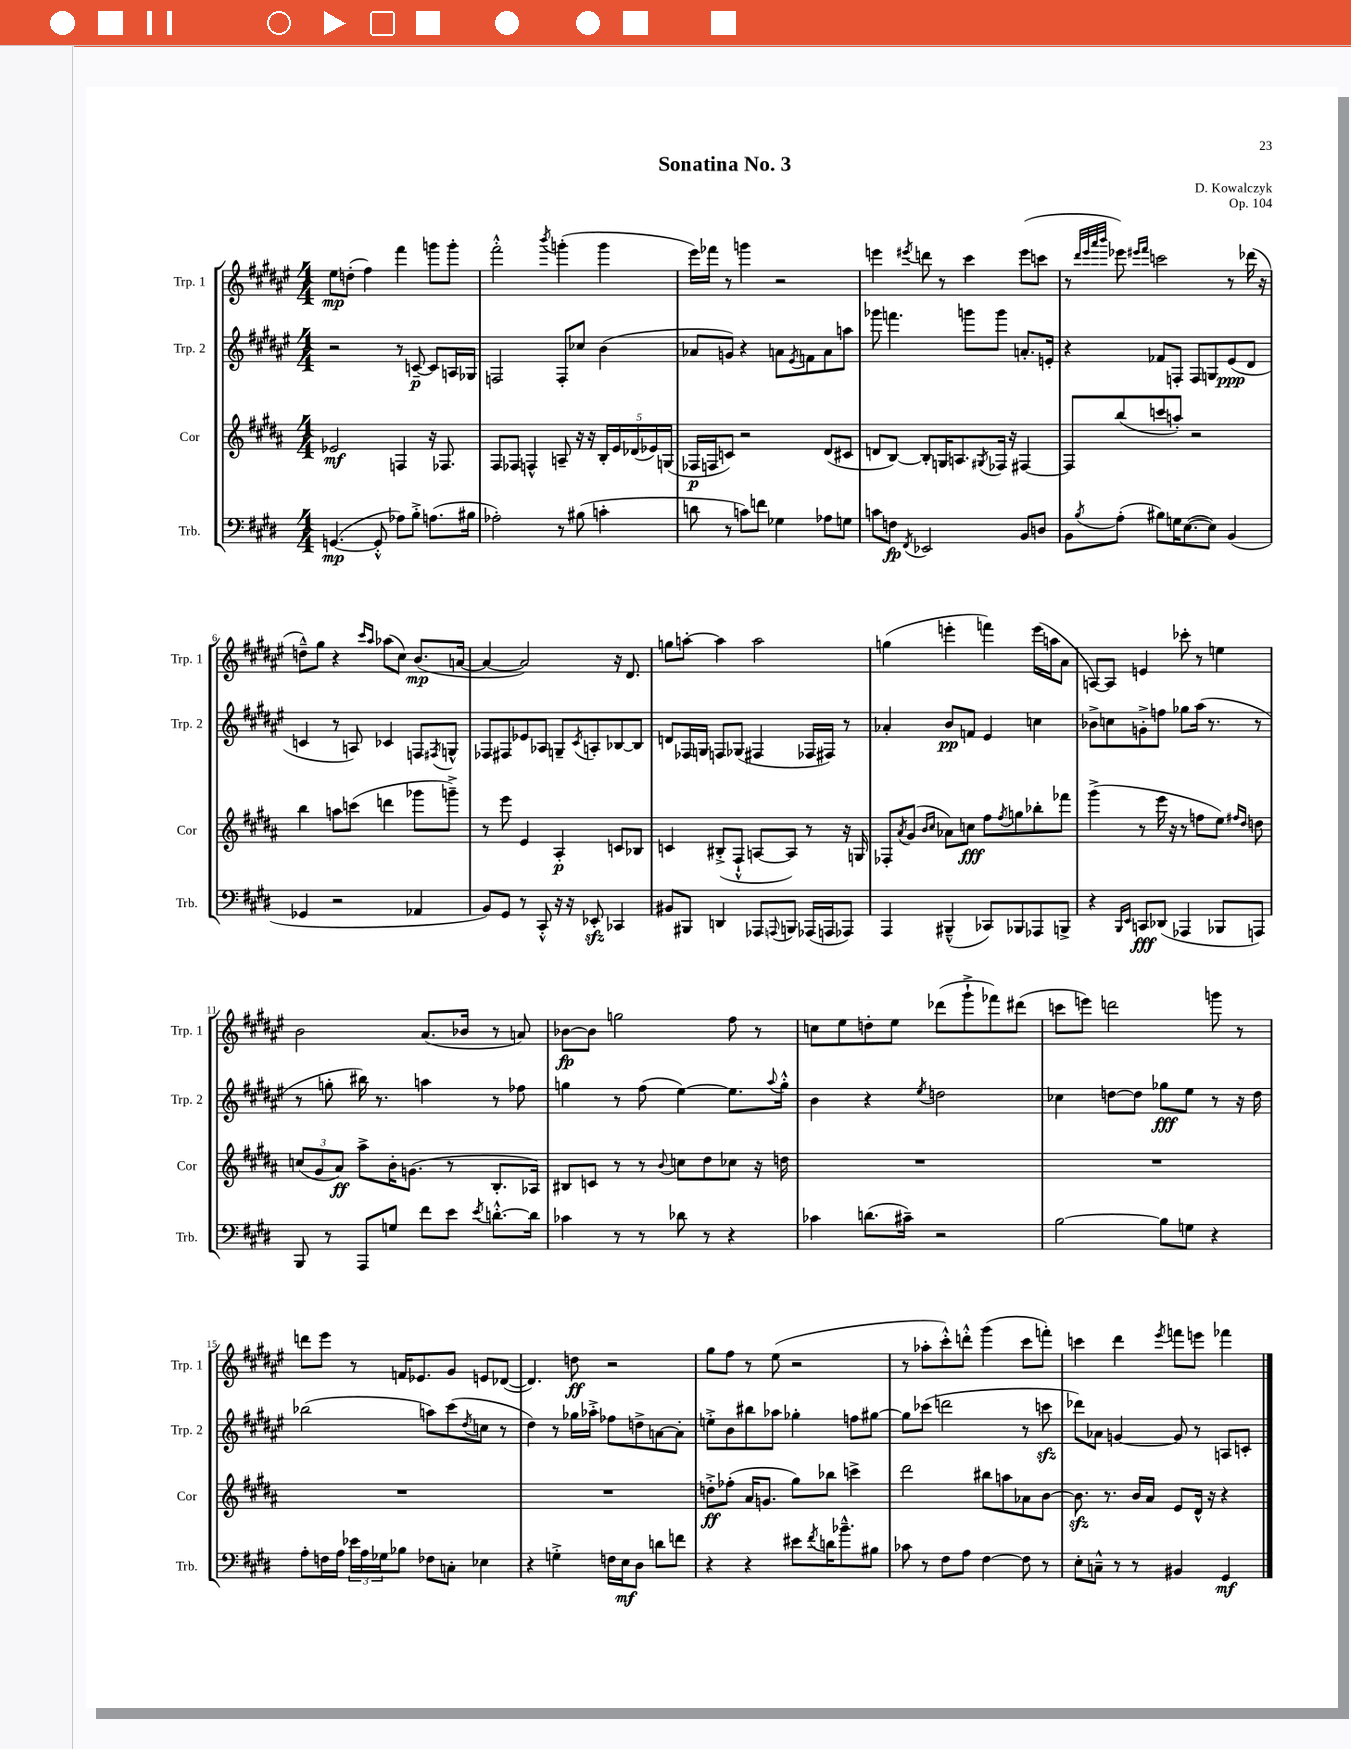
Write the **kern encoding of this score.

**kern	**dynam	**kern	**dynam	**kern	**dynam	**kern	**dynam
*part4	*part4	*part3	*part3	*part2	*part2	*part1	*part1
*staff4	*staff4	*staff3	*staff3	*staff2	*staff2	*staff1	*staff1
*I"Trb.	*	*I"Cor	*	*I"Trp. 2	*	*I"Trp. 1	*
*I'Trb.	*	*I'Cor	*	*I'Trp. 2	*	*I'Trp. 1	*
*clefF4	*	*clefG2	*	*clefG2	*	*clefG2	*
*k[f#c#g#d#]	*	*k[f#c#g#d#a#]	*	*k[f#c#g#d#a#e#]	*	*k[f#c#g#d#a#e#]	*
*M4/4	*	*M4/4	*	*M4/4	*	*M4/4	*
=1	=1	=1	=1	=1	=1	=1	=1
([4.GGn/	mp	2e-X/	mf	2r	.	8ee#\L	mp
.	.	.	.	.	.	(8ddn'\J	.
.	.	.	.	.	.	4ff#\)	.
8GG'^^/]	.	.	.	.	.	.	.
8A-X\L)	.	4Fn/	.	8r	.	4fff#\	.
8B'^\J	.	.	.	[8cn~/	p	.	.
(8.An\L	.	16r	.	8c/L]	.	8gggn\L	.
.	.	8.F-X/	.	.	.	.	.
.	.	.	.	16An/L	.	8ggg'\J	.
16B#X\Jk	.	.	.	16G-X/JJ	.	.	.
=2	=2	=2	=2	=2	=2	=2	=2
2A-X'\)	.	8F#/L	.	2Fn/	.	2fff#'^^\	.
.	.	8F-X/J	.	.	.	.	.
.	.	4Fn^^/	.	.	.	.	.
.	.	.	.	.	.	8qbbb/	.
8r	.	8An~/	.	8F'/L	.	(4gggn'\	.
(8B#X\	.	16r	.	8cc-X/J	.	.	.
.	.	16r	.	.	.	.	.
4cn'\	.	20B'/LL	.	(4b\	.	4ggg\	.
.	.	20e/	.	.	.	.	.
.	.	(20d-X/	.	.	.	.	.
.	.	20e-X/)	.	.	.	.	.
.	.	(20Gn/JJ	.	.	.	.	.
=3	=3	=3	=3	=3	=3	=3	=3
8dn\	.	16F-X/LL	p	8a-X/L	.	16eee#\LL)	.
.	.	16Fn/J	.	.	.	16fff-X\JJ	.
8r	.	8cn/J)	.	8gn/J)	.	8r	.
8cn\L)	.	2r	.	4r	.	4gggn\	.
8fn\J	.	.	.	.	.	.	.
4G-X\	.	.	.	8an\L	.	2r	.
.	.	.	.	8qe#/	.	.	.
.	.	.	.	8fn\	.	.	.
8A-X\L	.	(8d#/L	.	8a\	.	.	.
8Gn\J	.	8c#X/J	.	8aan\J	.	.	.
=4	=4	=4	=4	=4	=4	=4	=4
8cn\L	.	8dn/L	.	8ggg-X\	.	4eeen\	.
8Fn\J	fp	[8B/J)	.	4.fffn\	.	.	.
8qFF#/	.	.	.	.	.	8qeee#X/	.
2EE-X/	.	8B'/L]	.	.	.	8dddn\	.
.	.	16Gn/K	.	.	.	8r	.
.	.	8.An/	.	.	.	.	.
.	.	.	.	8gggn\L	.	4ccc#\	.
.	.	8qG#X/	.	.	.	.	.
.	.	16F-X/Jk	.	8ggg\J	.	.	.
.	.	16r	.	.	.	.	.
8BB/L	.	[4F#X/	.	8.an'/L	.	(8eee#\L	.
8Dn/J	.	.	.	.	.	8cccn\J	.
.	.	.	.	16en'/Jk	.	.	.
=5	=5	=5	=5	=5	=5	=5	=5
8BB\L	.	8F#/L]	.	4r	.	8r	.
.	.	.	.	.	.	32qqddd#/LLL	.
.	.	.	.	.	.	32qqeee#/	.
.	.	.	.	.	.	32qqaaa#/	.
8qB/	.	.	.	.	.	32qqbbb/JJJ	.
(8A'\J	.	(8bb/	.	.	.	8eee-X\)	.
.	.	.	.	.	.	16qqeee#X/LL	.
.	.	.	.	.	.	16qqfff#/JJ	.
8B#X\L)	.	8cccn/	.	8f-X/L	.	2cccn\	.
16Gn\K	.	8aan'/J)	.	8Fn'/J	.	.	.
([8.E\	.	.	.	.	.	.	.
.	.	2r	.	8F/L	.	.	.
8E\J])	.	.	.	8Gn/	.	.	.
(4BB/	.	.	.	(8e#/	ppp	8r	.
.	.	.	.	8d#/J	.	(16ddd-X\	.
.	.	.	.	.	.	16r	.
!!LO:LB:g=z
=6	=6	=6	=6	=6	=6	=6	=6
4GG-X/	.	4bb\	.	4cn/	.	8ddn~^^\L)	.
.	.	.	.	.	.	8gg#\J	.
2r	.	8aan\L	.	8r	.	4r	.
.	.	(8cccn\J	.	8An/)	.	.	.
.	.	.	.	.	.	16qqccc#/LL	.
.	.	.	.	.	.	16qqaa#/JJ	.
.	.	4dddn\	.	4c-X/	.	(8aa-X\L	.
.	.	.	.	.	.	8cc#\J)	.
4AA-X/	.	8ggg-X\L	.	8Fn/L	.	(8.b/L	mp
.	.	.	.	8qF#X/	.	.	.
.	.	8gggn~^\J)	.	8Gn^^/J	.	.	.
.	.	.	.	.	.	[16an/Jk	.
=7	=7	=7	=7	=7	=7	=7	=7
8BB/L)	.	8r	.	8F-X/L	.	4a/_	.
8GG#/J	.	8eee\	.	8F#X/	.	.	.
8r	.	4e/	.	8e-X/	.	2a/])	.
8CC#'^^/	.	.	.	8A-X/J	.	.	.
16r	.	4A#'/	p	8Gn~/L	.	.	.
16r	.	.	.	.	.	.	.
.	.	.	.	8qc#/	.	.	.
8EE-Xzz'/	.	.	.	8An'/	.	.	.
4CC-X/	.	8cn/L	.	[8B-X/	.	16r	.
.	.	.	.	.	.	8.d#/	.
.	.	8B-X/J	.	8B-/J]	.	.	.
=8	=8	=8	=8	=8	=8	=8	=8
8BB#X/L	.	4cn/	.	8dn/L	.	8ggn\L	.
8BBB#X/J	.	.	.	16F-X/L	.	[8aan'\J	.
.	.	.	.	16Gn/JJ	.	.	.
4DDn/	.	(8B#X'^/L	.	8Fn/L	.	4aa\]	.
.	.	8F#`^^/J	.	(8G-X/J	.	.	.
8AAA-X/L	.	[8An/L	.	4F#X/	.	2aa\	.
8qqAAAn/	.	.	.	.	.	.	.
8BBBn/J	.	8A/J])	.	.	.	.	.
(16AAA-X/LL	.	8r	.	16F-X/LL	.	.	.
16AAAn/J	.	.	.	16F#X/JJ)	.	.	.
8AAA-X/J)	.	16r	.	8r	.	.	.
.	.	16Gn/	.	.	.	.	.
=9	=9	=9	=9	=9	=9	=9	=9
4AAA/	.	8F-X'/L	.	4a-X'/	.	(4ggn\	.
.	.	8qa#/	.	.	.	.	.
.	.	(8g#/J	.	.	.	.	.
.	.	16qqb/LL	.	.	.	.	.
.	.	16qqcc#/JJ	.	.	.	.	.
(4BBB#X~^^/	.	8a-X\L)	.	8b/L	pp	4eeen'\	.
.	.	8ccn\J	fff	8fn/J	.	.	.
8CC-X/L)	.	8ff#\L	.	4e#/	.	4fffn\)	.
.	.	8qff#/	.	.	.	.	.
8BBB-X/	.	8ggn\	.	.	.	.	.
8AAA-X/	.	8bb-X'\	.	4ccn\	.	(16eee\LL	.
.	.	.	.	.	.	16aan\J	.
8BBBn^/J	.	8fff-X\J	.	.	.	8a#\J	.
=10	=10	=10	=10	=10	=10	=10	=10
4r	.	(4ggg#^\	.	8b-X^\L	.	[8An/L)	.
.	.	.	.	8ccn\	.	8A/J]	.
16qqBBB/LL	.	.	.	.	.	.	.
16qqEE/JJ	.	.	.	.	.	.	.
8CCn/L	fff	8r	.	8gn'^\	.	4en/	.
(8DD-X/J	.	16eee\	.	8ffn\J	.	.	.
.	.	16r	.	.	.	.	.
4AAA-X/	.	8r	.	8gg-X\L	.	8ccc-X'\	.
.	.	8ffn\L	.	(16aa#\Jk	.	8r	.
.	.	.	.	8.r	.	.	.
8BBB-X/L	.	8ee\J)	.	.	.	4een\	.
.	.	16qqff#X/LL	.	.	.	.	.
.	.	16qqdd#/JJ	.	.	.	.	.
8AAAn/J)	.	8ddn\	.	8r	.	.	.
!!LO:LB:g=z
=11	=11	=11	=11	=11	=11	=11	=11
8BBB/	.	(12ccn/L	.	8r	.	2b\	.
.	.	12g#/	.	.	.	.	.
8r	.	.	.	8ggn'\	.	.	.
.	.	12a#/J)	ff	.	.	.	.
8AAA/L	.	8aa#^\L	.	16bb#X\)	.	.	.
.	.	.	.	8.r	.	.	.
8Gn/J	.	16b'\K	.	.	.	.	.
.	.	(8.gn\J	.	.	.	.	.
8f#\L	.	.	.	4aan\	.	(8.a#/L	.
8e\J	.	8r	.	.	.	.	.
.	.	.	.	.	.	16b-X/Jk	.
8qe/	.	.	.	.	.	.	.
[8.dn'^^\L	.	8.B'/L	.	8r	.	8r	.
.	.	.	.	8ff-X\	.	8an/)	.
16d\Jk]	.	16A-X/Jk)	.	.	.	.	.
=12	=12	=12	=12	=12	=12	=12	=12
4c-X\	.	8B#X/L	.	4ggn\	.	[8b-X\L	fp
.	.	8cn/J	.	.	.	8b-\J]	.
8r	.	8r	.	8r	.	2ggn\	.
8r	.	8r	.	(8ff#\	.	.	.
.	.	8qqb/	.	.	.	.	.
8d-X\	.	8ccn\L	.	[4ee#\)	.	.	.
8r	.	8dd#\	.	.	.	.	.
4r	.	8cc-X\J	.	8.ee#\L]	.	8ff#\	.
.	.	16r	.	.	.	8r	.
.	.	.	.	8qqaa#/	.	.	.
.	.	16ddn\	.	16gg'^^\Jk	.	.	.
=13	=13	=13	=13	=13	=13	=13	=13
4c-X\	.	1r	.	4b\	.	8ccn\L	.
.	.	.	.	.	.	8ee#\	.
(8.dn\L	.	.	.	4r	.	8ddn'\	.
.	.	.	.	.	.	8ee#\J	.
16c#X~\Jk)	.	.	.	.	.	.	.
.	.	.	.	8qee#/	.	.	.
2r	.	.	.	2ddn\	.	(8ddd-X\L	.
.	.	.	.	.	.	8ggg#`^\	.
.	.	.	.	.	.	8fff-X\)	.
.	.	.	.	.	.	(8ddd#X\J	.
=14	=14	=14	=14	=14	=14	=14	=14
[2B\	.	1r	.	4cc-X\	.	8cccn\L	.
.	.	.	.	.	.	8eeen\J)	.
.	.	.	.	[8ddn\L	.	2dddn\	.
.	.	.	.	8dd\J]	.	.	.
8B\L]	.	.	.	8gg-X\L	fff	.	.
8Gn\J	.	.	.	8ee#\J	.	.	.
4r	.	.	.	8r	.	8gggn\	.
.	.	.	.	16r	.	8r	.
.	.	.	.	16dd\	.	.	.
!!LO:LB:g=z
=15	=15	=15	=15	=15	=15	=15	=15
8A'\L	.	1r	.	(2bb-X\	.	8dddn\L	.
16Fn\L	.	.	.	.	.	8eee#\J	.
16A\JJ	.	.	.	.	.	.	.
24e-X\LL	.	.	.	.	.	8r	.
24A\	.	.	.	.	.	.	.
24G-X\J	.	.	.	.	.	.	.
8B-X\J	.	.	.	.	.	16fn/KL	.
.	.	.	.	.	.	8.e-X/	.
8F-X\L	.	.	.	8aan\L)	.	.	.
8Cn'\J	.	.	.	(8ccc#\	.	8g#/J	.
.	.	.	.	8qdd#/	.	.	.
4E-X\	.	.	.	8ccn\J	.	8en/L	.
.	.	.	.	8r	.	([8d-X/J	.
=16	=16	=16	=16	=16	=16	=16	=16
4r	.	1r	.	4dd#\)	.	4.d-/])	.
4Gn'^\	.	.	.	8r	.	.	.
.	.	.	.	16gg-X\LL	.	8ddn\	ff
.	.	.	.	16aa-X'^\JJ	.	.	.
16Fn\LL	.	.	.	8ff-X\L	.	2r	.
16E\J	mf	.	.	.	.	.	.
8D#\J	.	.	.	8ddn^\	.	.	.
8dn\L	.	.	.	[8an\	.	.	.
8fn\J	.	.	.	8a'\J]	.	.	.
=17	=17	=17	=17	=17	=17	=17	=17
4r	.	8ddn'^\L	ff	8een'^\L	.	8gg#\L	.
.	.	(8ff-X'\J	.	8b\	.	8ff#\J	.
4r	.	16a#/KL	.	8bb#X\	.	8r	.
.	.	8.gn/J	.	.	.	.	.
.	.	.	.	8aa-X\J	.	(8ee#\	.
8e#X\L	.	8gg#\L)	.	4gg-X'\	.	2r	.
8qf#/	.	.	.	.	.	.	.
16dn\K	.	8bb-X\J	.	.	.	.	.
8.b-X~^^\	.	.	.	.	.	.	.
.	.	4cccn^\	.	8ffn\L	.	.	.
8B#X\J	.	.	.	[8gg#X\J	.	.	.
=18	=18	=18	=18	=18	=18	=18	=18
8c-X\	.	2ddd#\	.	8gg#\L]	.	8r	.
8r	.	.	.	(8ccc-X\J	.	8aa-X'\L	.
8F#\L	.	.	.	2dddn\	.	8ccc#'^^\)	.
8A\J	.	.	.	.	.	8dddn'^^\J	.
[4F#\	.	8bb#X\L	.	.	.	(4ggg#\	.
.	.	8aan\	.	.	.	.	.
8F#\]	.	8a-X\	.	8r	.	8ccc#\L	.
8r	.	[8b\J	.	8cccnzz\	.	8fffn'\J)	.
=19	=19	=19	=19	=19	=19	=19	=19
8E'\L	.	8.bzz\]	.	8ddd-X\L)	.	4cccn\	.
8Cn~^^\J	.	.	.	8a-X\J	.	.	.
.	.	8.r	.	.	.	.	.
8r	.	.	.	[4gn/	.	4ddd#\	.
8r	.	16b/LL	.	.	.	.	.
.	.	16a#/JJ	.	.	.	.	.
.	.	.	.	.	.	8qeee#/	.
4BB#X/	.	8e/L	.	8g/]	.	8fffn\L	.
.	.	16d#^^/Jk	.	8r	.	8eeen\J	.
.	.	16r	.	.	.	.	.
4GG#/	mf	4r	.	8An/L	.	4fff-X\	.
.	.	.	.	8cn'/J	.	.	.
==	==	==	==	==	==	==	==
*-	*-	*-	*-	*-	*-	*-	*-
